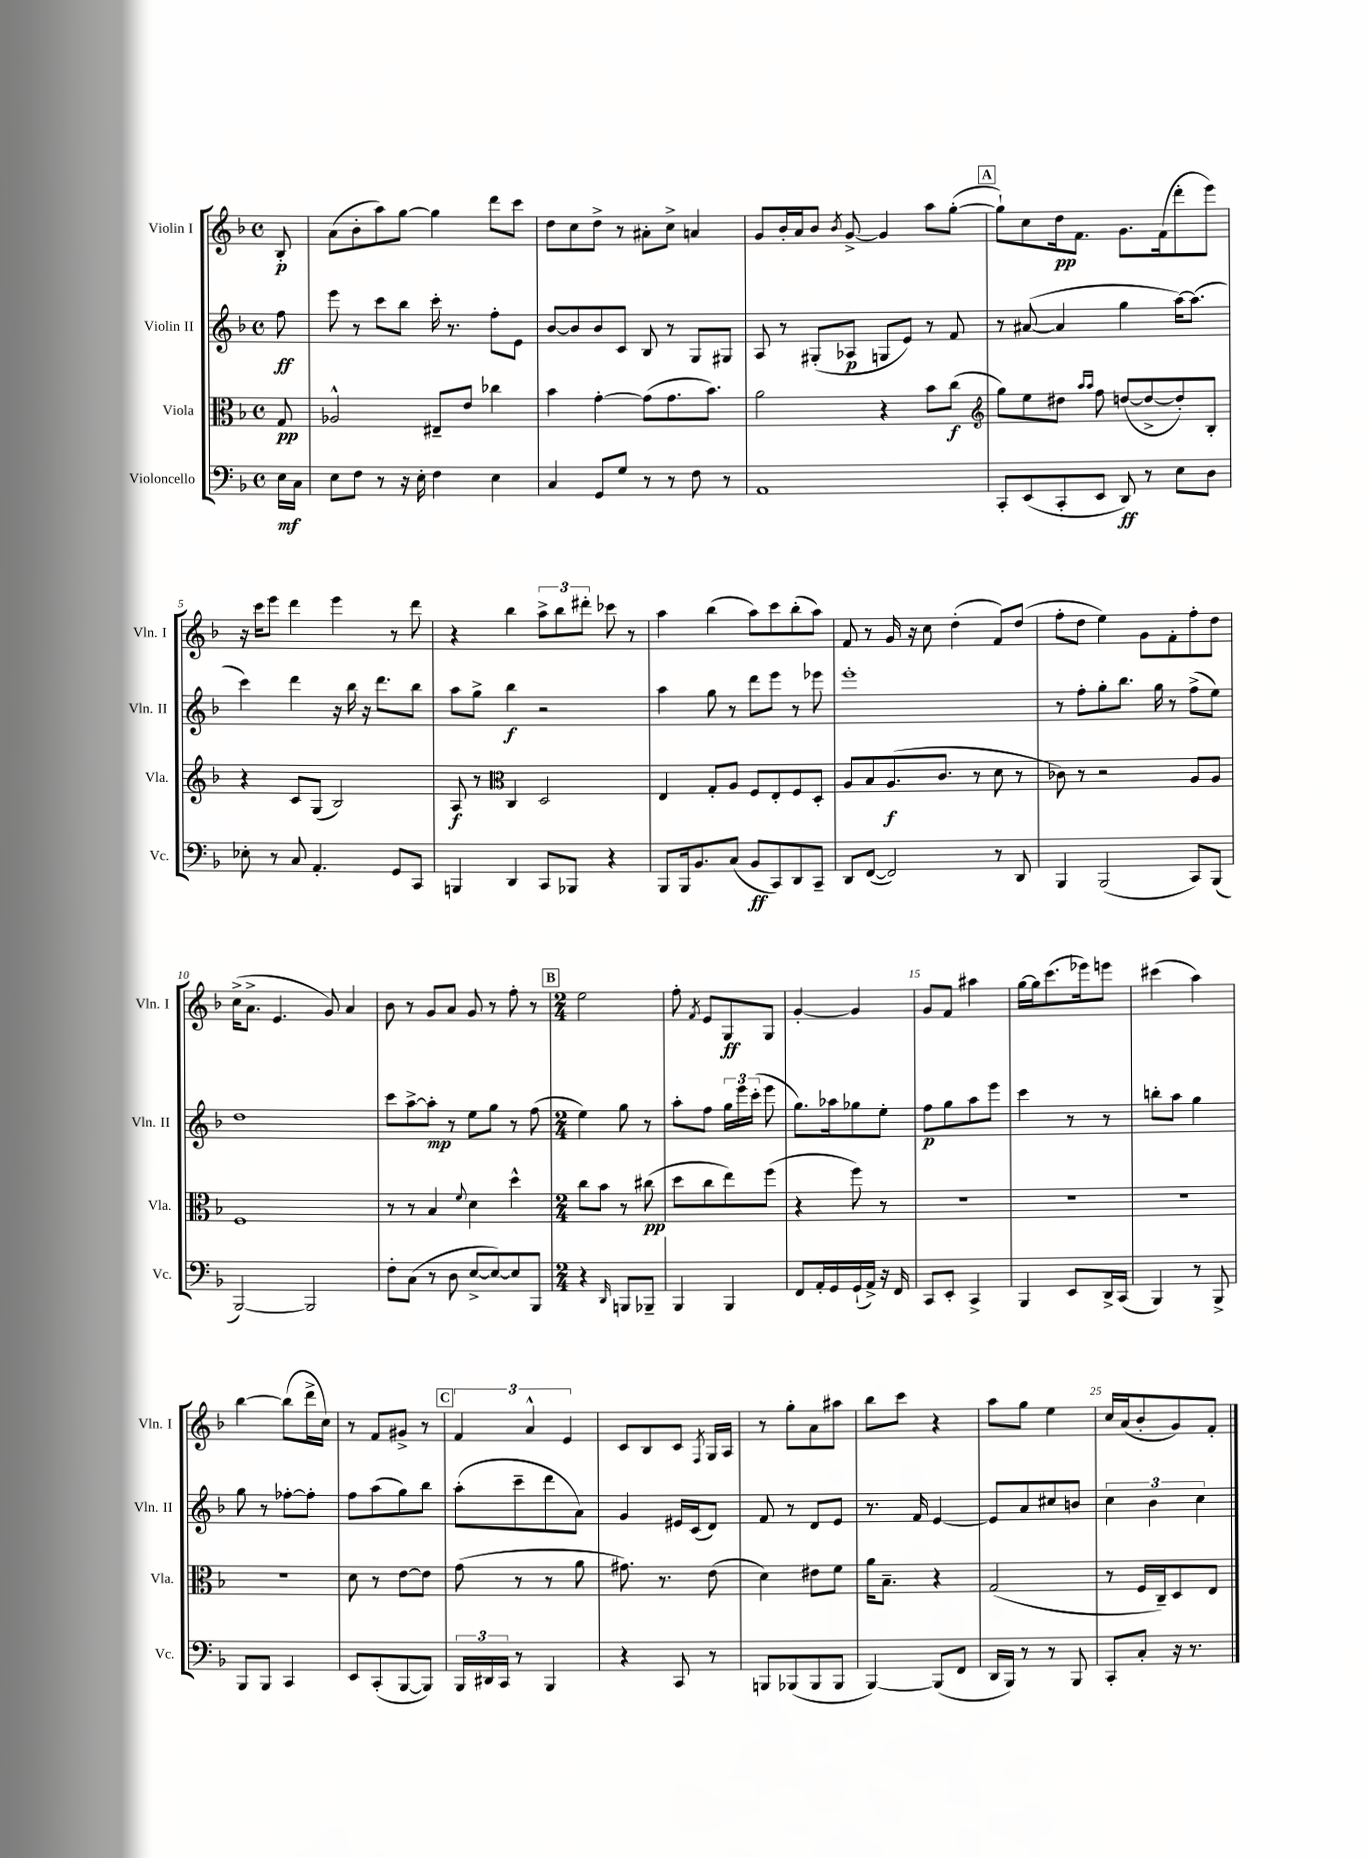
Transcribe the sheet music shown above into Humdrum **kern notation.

**kern	**dynam	**kern	**dynam	**kern	**dynam	**kern	**dynam
*part4	*part4	*part3	*part3	*part2	*part2	*part1	*part1
*staff4	*staff4	*staff3	*staff3	*staff2	*staff2	*staff1	*staff1
*I"Violoncello	*	*I"Viola	*	*I"Violin II	*	*I"Violin I	*
*I'Vc.	*	*I'Vla.	*	*I'Vln. II	*	*I'Vln. I	*
*clefF4	*	*clefC3	*	*clefG2	*	*clefG2	*
*k[b-]	*	*k[b-]	*	*k[b-]	*	*k[b-]	*
*M4/4	*	*M4/4	*	*M4/4	*	*M4/4	*
*met(c)	*	*met(c)	*	*met(c)	*	*met(c)	*
=	=	=	=	=	=	=	=
16E\LL	mf	8G/	pp	8ff\	ff	8B-'/	p
16C\JJ	.	.	.	.	.	.	.
=1	=1	=1	=1	=1	=1	=1	=1
8E\L	.	2A-X^^/	.	8eee\	.	(8a\L	.
8F\J	.	.	.	8r	.	8b-'\	.
8r	.	.	.	8ccc\L	.	8aa\)	.
16r	.	.	.	8bb-\J	.	[8gg\J	.
16E'\	.	.	.	.	.	.	.
4F\	.	8E#X~/L	.	16ccc'\	.	4gg\]	.
.	.	.	.	8.r	.	.	.
.	.	8e/J	.	.	.	.	.
4E\	.	4cc-X\	.	8ff'\L	.	8ddd\L	.
.	.	.	.	8e\J	.	8ccc\J	.
=2	=2	=2	=2	=2	=2	=2	=2
4C/	.	4b-\	.	[8b-/L	.	8dd\L	.
.	.	.	.	8b-/]	.	8cc\	.
8GG/L	.	[4g'\	.	8b-/	.	8dd^\J	.
8G/J	.	.	.	8c/J	.	8r	.
8r	.	(8g\L]	.	8B-/	.	8a#X'\L	.
8r	.	8.g\	.	8r	.	8cc^\J	.
8F\	.	.	.	8G/L	.	4an/	.
.	.	8.b-\J)	.	.	.	.	.
8r	.	.	.	8G#X/J	.	.	.
=3	=3	=3	=3	=3	=3	=3	=3
1AA	.	2a\	.	8A/	.	8g/L	.
.	.	.	.	8r	.	16b-'/L	.
.	.	.	.	.	.	16a/J	.
.	.	.	.	(8G#X'/L	.	8b-/J	.
.	.	.	.	.	.	8qb-/	.
.	.	.	.	8A-X/J	p	[8g^/	.
.	.	4r	.	8Gn/L	.	4g/]	.
.	.	.	.	8e/J)	.	.	.
.	.	8b-\L	.	8r	.	8aa\L	.
.	.	(8cc\J	f	8f/	.	([8gg'\J	.
!!LO:REH:place=s1:t=A
=4	=4	=4	=4	=4	=4	=4	=4
*	*	*clefG2	*	*	*	*	*
8CC'/L	.	8gg\L)	.	8r	.	8gg`\L])	.
(8EE/	.	8ee\	.	([8a#X/	.	8cc\	.
8CC'/	.	8dd#X\J	.	4a#/]	.	16dd\k	pp
.	.	.	.	.	.	8.f\J	.
.	.	16qqaa/LL	.	.	.	.	.
.	.	16qqaa/JJ	.	.	.	.	.
8EE/J	.	8ff\	.	.	.	.	.
8DD/)	ff	([8ddn/L	.	4gg\	.	8.g\L	.
8r	.	8dd^/_	.	.	.	.	.
.	.	.	.	.	.	(16f\k	.
8E\L	.	8dd'/])	.	[16aa\KL)	.	8ddd'\	.
.	.	.	.	(8.aa\J]	.	.	.
8D\J	.	8B-'/J	.	.	.	8eee\J)	.
!!LO:LB:g=z
=5	=5	=5	=5	=5	=5	=5	=5
8E-X'\	.	4r	.	4ccc\)	.	16r	.
.	.	.	.	.	.	16ccc\KL	.
8r	.	.	.	.	.	8eee\J	.
8C/	.	8c/L	.	4ddd\	.	4ddd\	.
4.AA'/	.	(8G/J	.	.	.	.	.
.	.	2B-/)	.	16r	.	4eee\	.
.	.	.	.	16bb-\	.	.	.
.	.	.	.	16r	.	.	.
.	.	.	.	8.ddd\L	.	.	.
8GG/L	.	.	.	.	.	8r	.
8CC/J	.	.	.	8bb-\J	.	8ddd\	.
=6	=6	=6	=6	=6	=6	=6	=6
4BBBn/	.	8A/	f	8aa\L	.	4r	.
.	.	8r	.	8gg^\J	.	.	.
*	*	*clefC3	*	*	*	*	*
4DD/	.	4C/	.	4bb-\	f	4bb-\	.
8CC/L	.	2D/	.	2r	.	12aa^\L	.
.	.	.	.	.	.	12bb-\	.
8BBB-X/J	.	.	.	.	.	.	.
.	.	.	.	.	.	12ddd#X'\J	.
4r	.	.	.	.	.	8ccc-X\	.
.	.	.	.	.	.	8r	.
=7	=7	=7	=7	=7	=7	=7	=7
8BBB-/L	.	4E/	.	4aa\	.	4aa\	.
16BBB-/k	.	.	.	.	.	.	.
8.BB-/	.	.	.	.	.	.	.
.	.	8G'/L	.	8gg\	.	(4bb-\	.
(8C/J	.	8A/J	.	8r	.	.	.
8BB-/L	ff	8F/L	.	8ddd\L	.	8aa\L)	.
8CC/)	.	8E'/	.	8eee\J	.	8ccc\	.
8DD/	.	8F/	.	8r	.	(8bb-'\	.
8CC~/J	.	8D'/J	.	8eee-X\	.	8aa\J)	.
=8	=8	=8	=8	=8	=8	=8	=8
8DD/L	.	8A/L	.	1eee'	.	8f/	.
([8FF/J	.	8B-/	.	.	.	8r	.
2FF/])	.	(8.A/	f	.	.	16g/	.
.	.	.	.	.	.	16r	.
.	.	.	.	.	.	8cc\	.
.	.	8.c/J	.	.	.	.	.
.	.	.	.	.	.	(4dd'\	.
.	.	8r	.	.	.	.	.
8r	.	8d\	.	.	.	8f/L)	.
8DD/	.	8r	.	.	.	(8dd/J	.
=9	=9	=9	=9	=9	=9	=9	=9
4BBB-/	.	8c-X\)	.	8r	.	8ff'\L	.
.	.	8r	.	8ff'\L	.	8dd\J	.
(2BBB-/	.	2r	.	8gg'\	.	4ee\)	.
.	.	.	.	8.bb-\J	.	.	.
.	.	.	.	.	.	8g\L	.
.	.	.	.	16gg\	.	.	.
.	.	.	.	8r	.	8f'\	.
8CC/L)	.	8A/L	.	(8ff^\L	.	8ff'\	.
(8BBB-/J	.	8A/J	.	8ee\J)	.	8dd\J	.
!!LO:LB:g=z
=10	=10	=10	=10	=10	=10	=10	=10
[2BBB-/)	.	1F	.	1dd	.	(16cc^\KL	.
.	.	.	.	.	.	8.a^\J	.
.	.	.	.	.	.	4.e/	.
2BBB-/]	.	.	.	.	.	.	.
.	.	.	.	.	.	8g/)	.
.	.	.	.	.	.	4a/	.
=11	=11	=11	=11	=11	=11	=11	=11
8F'\L	.	8r	.	8ccc\L	.	8b-\	.
(8C\J	.	8r	.	[8aa^\	.	8r	.
8r	.	4B-/	.	8aa'\J]	mp	8g/L	.
8D\	.	.	.	8r	.	8a/J	.
.	.	8qqf/	.	.	.	.	.
[8E^/L	.	4d\	.	8ee\L	.	8g/	.
8E/_)	.	.	.	8gg\J	.	8r	.
8E/]	.	4dd^^\	.	8r	.	8ff'\	.
8BBB-/J	.	.	.	(8ff\	.	8r	.
!!LO:REH:place=s1:t=B
=12	=12	=12	=12	=12	=12	=12	=12
*M2/4	*	*M2/4	*	*M2/4	*	*M2/4	*
4r	.	8cc\L	.	4ee\)	.	2ee\	.
.	.	8b-\J	.	.	.	.	.
16qqDD/	.	.	.	.	.	.	.
8BBBn/L	.	8r	.	8gg\	.	.	.
8BBB-X~/J	.	(8cc#X\	pp	8r	.	.	.
=13	=13	=13	=13	=13	=13	=13	=13
4BBB-/	.	8dd\L	.	8aa'\L	.	8ff'\	.
.	.	.	.	.	.	8qf/	.
.	.	8cc\	.	8ff\J	.	8e/L	.
4BBB-/	.	8ee\)	.	24gg\LL	.	8G/	ff
.	.	.	.	24eee\	.	.	.
.	.	.	.	(24ccc'\JJ	.	.	.
.	.	(8ff\J	.	8eee\	.	8G/J	.
=14	=14	=14	=14	=14	=14	=14	=14
8FF/L	.	4r	.	8.gg\L)	.	[4g'/	.
16AA'/L	.	.	.	.	.	.	.
16GG/	.	.	.	16aa-X\k	.	.	.
(16GG`/	.	8ff\)	.	8gg-X\	.	4g/]	.
16AA^/JJ)	.	.	.	.	.	.	.
16r	.	8r	.	8ee'\J	.	.	.
16FF/	.	.	.	.	.	.	.
=15	=15	=15	=15	=15	=15	=15	=15
8CC/L	.	2r	.	8ff\L	p	8g/L	.
8EE'/J	.	.	.	8gg\	.	8f/J	.
4CC^/	.	.	.	8aa\	.	4aa#X\	.
.	.	.	.	8eee\J	.	.	.
=16	=16	=16	=16	=16	=16	=16	=16
4BBB-/	.	2r	.	4ccc\	.	[16gg\LL	.
.	.	.	.	.	.	16gg\J]	.
.	.	.	.	.	.	(8.ccc\	.
8EE/L	.	.	.	8r	.	.	.
.	.	.	.	.	.	16eee-X\k)	.
16DD^/L	.	.	.	8r	.	8eeen\J	.
(16CC/JJ	.	.	.	.	.	.	.
=17	=17	=17	=17	=17	=17	=17	=17
4BBB-/)	.	2r	.	8bbn'\L	.	(4ccc#X\	.
.	.	.	.	8aa\J	.	.	.
8r	.	.	.	4gg\	.	4aa\)	.
8BBB-^/	.	.	.	.	.	.	.
!!LO:LB:g=z
=18	=18	=18	=18	=18	=18	=18	=18
8BBB-/L	.	2r	.	8gg\	.	[4bb-\	.
8BBB-/J	.	.	.	8r	.	.	.
4CC/	.	.	.	[8ff-X'\L	.	(8bb-\L]	.
.	.	.	.	8ff-'\J]	.	16ddd^\L	.
.	.	.	.	.	.	16cc\JJ)	.
=19	=19	=19	=19	=19	=19	=19	=19
8EE/L	.	8d\	.	8ff\L	.	8r	.
(8CC'/	.	8r	.	(8aa\	.	8f/L	.
[8BBB-/	.	[8e\L	.	8gg\)	.	8g#X^/J	.
8BBB-/J])	.	8e\J]	.	8bb-\J	.	8r	.
!!LO:REH:place=s1:t=C
=20	=20	=20	=20	=20	=20	=20	=20
24BBB-/LL	.	(8g\	.	(8aa'\L	.	6f/	.
24DD#X/	.	.	.	.	.	.	.
24CC/JJ	.	.	.	.	.	.	.
8r	.	8r	.	8ccc~\	.	.	.
.	.	.	.	.	.	6a^^/	.
4BBB-/	.	8r	.	8ddd\	.	.	.
.	.	.	.	.	.	6e/	.
.	.	8a\	.	8a\J)	.	.	.
=21	=21	=21	=21	=21	=21	=21	=21
4r	.	8.g#X\)	.	4g/	.	8c/L	.
.	.	.	.	.	.	8B-/	.
.	.	8.r	.	.	.	.	.
8CC/	.	.	.	16e#X/LL	.	8c/J	.
.	.	.	.	(16c/J	.	.	.
.	.	.	.	.	.	8qF/	.
8r	.	(8e\	.	8d/J)	.	16G/LL	.
.	.	.	.	.	.	16A/JJ	.
=22	=22	=22	=22	=22	=22	=22	=22
8BBBn/L	.	4d\)	.	8f/	.	8r	.
(8BBB-X/	.	.	.	8r	.	8gg'\L	.
8BBB-/	.	8e#X\L	.	8d/L	.	8a\	.
8BBB-/J	.	8f\J	.	8e/J	.	8aa#X\J	.
=23	=23	=23	=23	=23	=23	=23	=23
[4BBB-/)	.	16a\KL	.	8.r	.	8bb-\L	.
.	.	8.B-~\J	.	.	.	.	.
.	.	.	.	.	.	8ccc\J	.
.	.	.	.	16f/	.	.	.
(8BBB-/L]	.	4r	.	[4e/	.	4r	.
8FF/J	.	.	.	.	.	.	.
=24	=24	=24	=24	=24	=24	=24	=24
16DD/LL	.	(2G/	.	8e/L]	.	8aa\L	.
16BBB-/JJ)	.	.	.	.	.	.	.
8r	.	.	.	8a/	.	8gg\J	.
8r	.	.	.	8cc#X/	.	4ee\	.
8BBB-/	.	.	.	8bn/J	.	.	.
=25	=25	=25	=25	=25	=25	=25	=25
8CC'/L	.	8r	.	6cc\	.	16cc/LL	.
.	.	.	.	.	.	(16a/J	.
8C'/J	.	16F/LL	.	.	.	8b-'/	.
.	.	.	.	6b-\	.	.	.
.	.	16C~/J)	.	.	.	.	.
16r	.	8D/	.	.	.	8g/)	.
8.r	.	.	.	.	.	.	.
.	.	.	.	6cc\	.	.	.
.	.	8E/J	.	.	.	8f'/J	.
==	==	==	==	==	==	==	==
*-	*-	*-	*-	*-	*-	*-	*-
